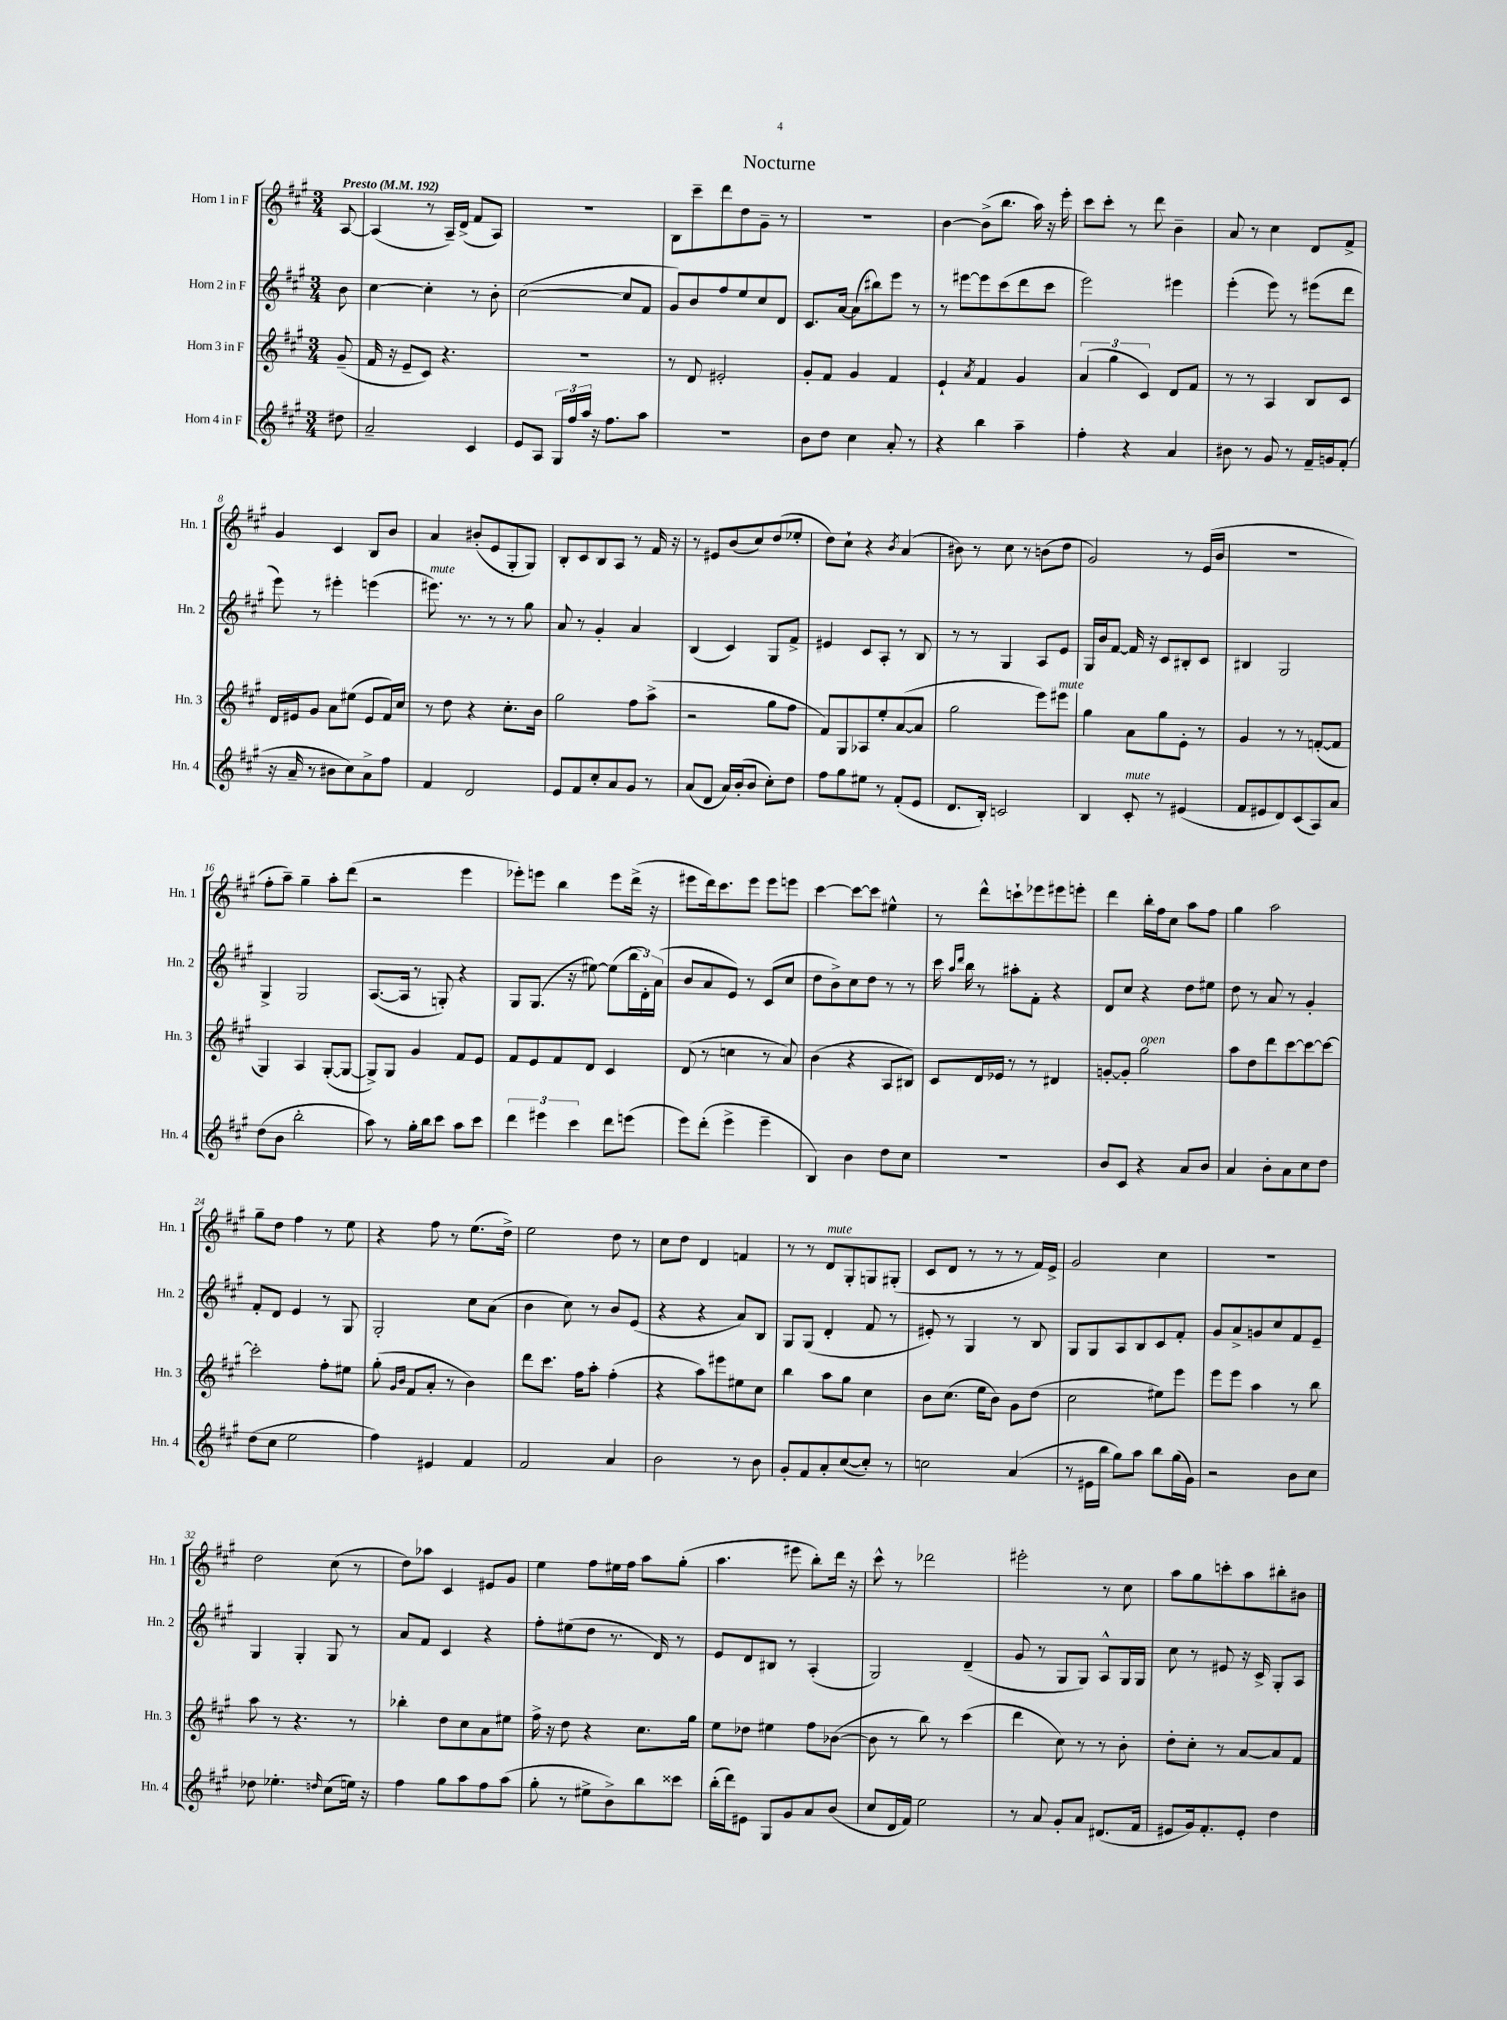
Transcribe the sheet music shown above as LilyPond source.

\header { title = "Nocturne" }
<<
\new StaffGroup <<
\new Staff = "s0" \with { instrumentName = "Horn 1 in F" shortInstrumentName = "Hn. 1" } {
    \clef treble \key a \major \numericTimeSignature \time 3/4 \partial 8 \tempo "Presto" 4 = 192
    a8~ |
    a4( r8 a16--) d'16->( fis'8 a8) |
    R2. |
    b8 cis'''8-- d'''8 d''8 gis'8-- r8 |
    R2. |
    b'4~ b'8->( b''8. a''16) r16 e'''16-. |
    cis'''8 cis'''8-. r8 d'''8 b'4-- |
    a'8 r8 cis''4 d'8 fis'8-> |
    gis'4 cis'4 b8 b'8 |
    a'4 bis'8-.( e'8 gis8-. gis8) |
    b8-. cis'8 b8 a8 r8 fis'16 r16 |
    r8 eis'8 b'8( cis''8) d''8( ees''8-. |
    d''8) cis''8-! r4 \acciaccatura { b'8 } a'4( |
    bis'8) r8 cis''8 r8 b'8( d''8 |
    gis'2) r8 e'16( b'16 |
    R2. |
    fis''8-. a''8--) gis''4-- a''8-. d'''8( |
    r2 e'''4 |
    ees'''8-.) e'''8 b''4 e'''8 d'''16->( r16 |
    eis'''8 d'''16) cis'''8. eis'''8 eis'''8 e'''8 |
    cis'''4~ cis'''8~ cis'''8 eis''4-^ |
    r8 d'''8-^ c'''8-! ees'''8 eis'''8 e'''8-. |
    d'''4 b''16-. fis''16 cis''8 a''8 fis''8 |
    gis''4 a''2 |
    gis''8-- d''8 fis''4 r8 e''8 |
    r4 fis''8 r8 e''8.( d''16->) |
    e''2 d''8 r8 |
    cis''8 d''8 d'4 f'4 |
    r8 r8 d'8^\markup { \italic "mute" } gis8-. g8 gis8-.( |
    cis'8 d'8 r8 r8 r8 fis'16) e'16-> |
    gis'2 cis''4 |
    R2. |
    d''2 cis''8( r8 |
    d''8) aes''8 cis'4 eis'8 gis'8 |
    e''4 fis''8 eis''16 fis''16 a''8 gis''8-.( |
    a''4. eis'''8 b''8-.) d'''16 r16 |
    cis'''8-^ r8 des'''2 |
    eis'''2-. r8 cis''8 |
    a''8 gis''8 c'''8-. a''8 bis''8-. bis'8 \bar "|." |
}
\new Staff = "s1" \with { instrumentName = "Horn 2 in F" shortInstrumentName = "Hn. 2" } {
    \clef treble \key a \major \numericTimeSignature \time 3/4 \partial 8
    b'8 |
    cis''4~ cis''4-. r8 b'8-. |
    cis''2~( cis''8 fis'8 |
    gis'8) b'8 fis''8 e''8 cis''8 d'8 |
    cis'8. a'16~ a'8( bis''8) e'''8 r8 |
    r8 eis'''8~ eis'''8 cis'''8( d'''8 cis'''8 |
    e'''2) eis'''4 |
    e'''4-.( e'''8) r8 eis'''8( d'''8 |
    e'''8) r8 eis'''4-. e'''4( |
    eis'''8.^\markup { \italic "mute" }) r8. r8 r8 gis''8 |
    a'8 r8 gis'4-. a'4 |
    b4( cis'4) gis8 fis'8-> |
    eis'4 cis'8 a8-. r8 b8 |
    r8 r8 gis4 a8 e'8 |
    gis16 b'16 fis'8~ fis'16 r16 cis'8 bis8-. cis'8 |
    bis4 gis2 |
    gis4-> gis2 |
    a8.~( a16 r8 g8-.) r4 |
    gis8 gis8.( r16 eis''8~) eis''8( \tuplet 3/2 { b''16 d'16-.) a'16( } |
    b'8 a'8 e'8) r8 cis'8( cis''8 |
    d''8 b'8->) cis''8 d''8 r8 r8 |
    cis'''16 \grace { a''16 d'''16 } b''16 r8 ais''8-. fis'8-. r4 |
    d'8 cis''8 r4 d''8 eis''8 |
    d''8 r8 a'8 r8 gis'4-. |
    fis'8-. d'8 e'4 r8 gis8 |
    gis2-. cis''8 a'8( |
    b'4 cis''8) r8 b'8 e'8( |
    r4 r4 a'8) b8 |
    gis8 gis8( d'4-. fis'8 r8 |
    eis'8-.) r8 gis4 r8 b8 |
    gis8 gis8 a8 b8 cis'8 fis'8-. |
    gis'8 a'8-> g'8 cis''8 fis'8 e'8-- |
    gis4 gis4-. gis8 r8 |
    a'8 fis'8 cis'4 r4 |
    fis''8-. eis''8( d''8 r8. d'16) r8 |
    e'8 d'8 bis8 r8 a4-.( |
    gis2) d'4--( |
    gis'8 r8 gis8 gis8) a8-^ gis16 gis16 |
    cis''8 r8 eis'8 r16 cis'16-> gis8-. a8 \bar "|." |
}
\new Staff = "s2" \with { instrumentName = "Horn 3 in F" shortInstrumentName = "Hn. 3" } {
    \clef treble \key a \major \numericTimeSignature \time 3/4 \partial 8
    gis'8--( |
    fis'16 r16 e'8-- cis'8) r4. |
    R2. |
    r8 d'8 eis'2-. |
    gis'8-. fis'8 gis'4 fis'4 |
    e'4-! \acciaccatura { a'8 } fis'4 gis'4 |
    \tuplet 3/2 { a'4( gis''4 cis'4) } d'8 fis'8 |
    r8 r8 a4 b8 cis'8 |
    d'16 eis'16 gis'8 a'8 eis''8( eis'8 fis'16) cis''16 |
    r8 d''8 r4 cis''8.-. b'16 |
    gis''2 fis''8 a''8->( |
    r2 gis''8 fis''8 |
    fis'8) gis8 aes8 e''8-. a'8~( a'8 |
    gis''2 e'''8) eis'''8^\markup { \italic "mute" } |
    gis''4 a'8 gis''8 e'8-. r8 |
    gis'4 r8 r8 f'8~-.( f'8 |
    gis4) a4 gis8~-.( gis8~ |
    gis8->) gis8 gis'4 fis'8 e'8 |
    fis'8 e'8 fis'8 d'8 cis'4 |
    d'8( r8 c''4 r8 a'8) |
    b'4( r4 a8 bis8) |
    cis'8 d'16 ees'16 r8 r8 dis'4 |
    g'8~-. g'8-. gis''2^\markup { \italic "open" } |
    a''8 d''8 d'''8 cis'''8~ cis'''8~ cis'''8~ |
    cis'''2-. fis''8-. eis''8 |
    gis''8-.( \grace { gis'16 b'16 } fis'8 a'8-. r8 b'4) |
    d'''8 cis'''8. fis''16 a''8-. fis''4-.( |
    r4 a''8) eis'''8 eis''8 cis''8 |
    b''4 a''8 gis''8 cis''4 |
    b'8 cis''8.( e''16 b'8) gis'8 d''8( |
    cis''2 eis''8) e'''8 |
    e'''8 e'''8 a''4 r8 b''8 |
    a''8 r8 r4. r8 |
    bes''4-. d''8 cis''8 a'8 eis''8 |
    fis''16-> r16 d''8 r4 cis''8. gis''16 |
    e''8 des''8 eis''4 fis''8 bes'8~( |
    bes'8 r8 b''8) r8 cis'''4( |
    d'''4 cis''8) r8 r8 b'8-. |
    d''8-. cis''8-. r8 a'8~ a'8 fis'8 \bar "|." |
}
\new Staff = "s3" \with { instrumentName = "Horn 4 in F" shortInstrumentName = "Hn. 4" } {
    \clef treble \key a \major \numericTimeSignature \time 3/4 \partial 8
    dis''8 |
    a'2-- cis'4 |
    e'8 a8 \tuplet 3/2 { gis16 fis''16 a''16 } r16 fis''8. a''8 |
    R2. |
    b'8 d''8 cis''4 a'8-. r8 |
    r4 b''4 a''4-- |
    fis''4-. r4 a'4 |
    bis'8 r8 gis'8 r8 fis'16-- g'16 fis'8-.( |
    r16 a'16-- r8 bis'8 cis''8) a'8-> fis''8 |
    fis'4 d'2 |
    e'8 fis'8 cis''8-. a'8 gis'8 r8 |
    a'8( d'8 a'16) b'16-.( b'8 cis''8-.) d''8 |
    fis''8 gis''8 eis''8 r8 fis'8-.( e'8 |
    d'8. b16-.) c'2 |
    b4 cis'8-.^\markup { \italic "mute" } r8 eis'4( |
    fis'8 eis'8 d'8) cis'8( a8) a'8 |
    d''8( b'8 b''2-. |
    a''8) r8 gis''16-. b''16 cis'''8 a''8 cis'''8 |
    \tuplet 3/2 { d'''4 eis'''4 cis'''4 } d'''8 e'''8( |
    e'''8) d'''8-.( e'''4-> e'''4-- |
    b4) b'4 d''8 cis''8 |
    R2. |
    b'8 cis'8 r4 a'8 b'8 |
    a'4 b'8-. a'8 cis''8 d''8 |
    d''8( cis''8 e''2 |
    fis''4) eis'4 fis'4 |
    fis'2 a'4 |
    b'2 r8 b'8 |
    gis'8-. fis'8 a'8-. cis''8~( cis''8-.) r8 |
    c''2 a'4( |
    r8 eis'16 b''16 gis''8) a''8 b''8 gis''16( gis'16) |
    r2 b'8 cis''8 |
    des''8 ees''4.-. \grace { d''16 } cis''8( e''16) r16 |
    fis''4 gis''8 a''8 fis''8 a''8( |
    gis''8-. r8 eis''8-> b'8->) b''8 cisis'''8 |
    b''16-.( d'''16) eis'8 gis8 gis'8 a'8 b'8( |
    cis''8 d'16 fis'16) e''2 |
    r8 a'8 gis'8-. a'8 dis'8.( fis'16 |
    eis'8 gis'16) fis'8.-. eis'8-. d''4 \bar "|." |
}
>>
>>
